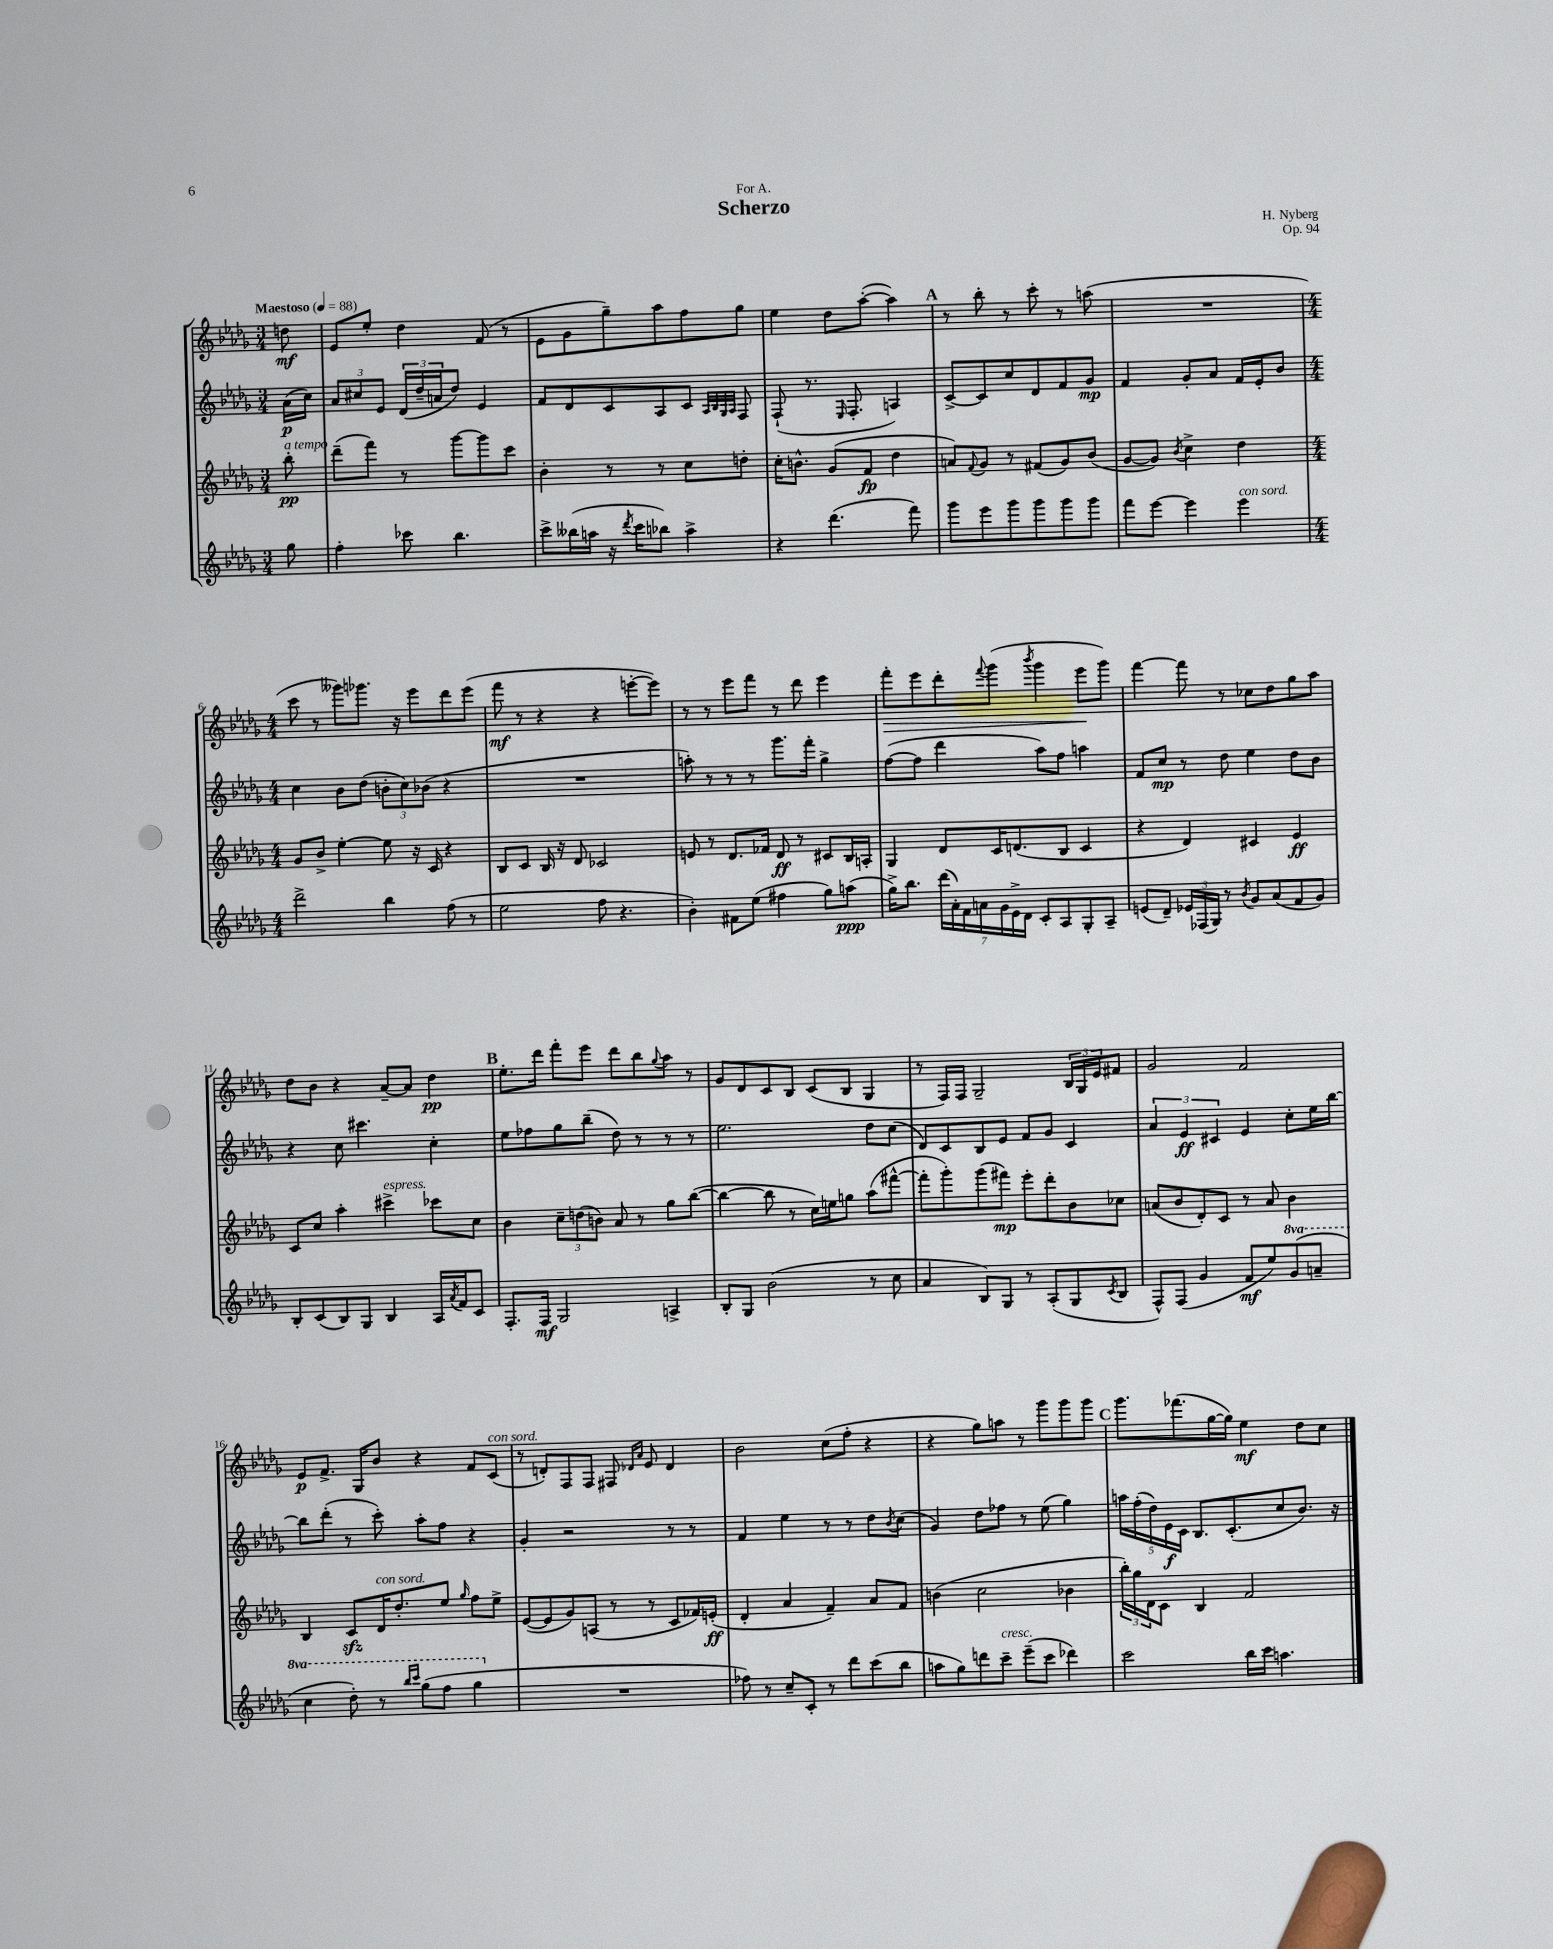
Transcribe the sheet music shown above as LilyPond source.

\header { title = "Scherzo" composer = "H. Nyberg" dedication = "For A." opus = "Op. 94" }
<<
\new StaffGroup <<
\new Staff = "s0" {
    \clef treble \key des \major \numericTimeSignature \time 3/4 \partial 8 \tempo "Maestoso" 4 = 88
    d''8\mf |
    ees'8 ees''8-. des''4 f'8( r8 |
    ees'8 ges'8 ges''8--) aes''8 f''8 ges''8 |
    ees''4 des''8 aes''8~-.( aes''4) |
    \mark \markup { \bold "A" } r8 bes''8-. r8 c'''8-. r8 a''8( |
    R2. |
    \numericTimeSignature \time 4/4 c'''8 r8 geses'''8) ges'''8. r16 ees'''8 des'''8 ees'''8( |
    f'''8\mf r8 r4 r4 e'''8~-. e'''8) |
    r8 r8 ees'''8 f'''8 r8 des'''8 ees'''4 |
    f'''8-.\> ees'''8 des'''8-. \appoggiatura { f'''8 } ges'''8( \acciaccatura { bes'''8 } ges'''4 ees'''8\! ges'''8) |
    f'''4~ f'''8 r8 ces''8 des''8 ges''8 aes''8 |
    des''8 bes'8 r4 aes'8~-- aes'8 des''4\pp |
    \mark \markup { \bold "B" } ees''8.-. des'''16 f'''8-. ees'''8 des'''8 bes''8 \appoggiatura { ges''8 } aes''8 r8 |
    ges'8 des'8 c'8 bes8 c'8( bes8 ges4 |
    r8 f16) f16 ges2-- \tuplet 3/2 { bes16 ges16 ees'16 } fis'8 |
    ges'2 f'2 |
    ees'8\p f'8.-> ges16 bes'8 r4 f'8 c'8^\markup { \italic "con sord." }( |
    r8 d'8-.) f8 f8 fis8 \grace { des'16 aes'16 } ees'8 des'4 |
    bes'2 c''8( f''8-. r4 |
    r4 ges''8) a''8 r8 ges'''8 ges'''8 ges'''8 |
    \mark \markup { \bold "C" } ges'''8. fes'''8.( ges''16~ ges''16) ees''4\mf des''8 c''8 \bar "|." |
}
\new Staff = "s1" {
    \clef treble \key des \major \numericTimeSignature \time 3/4 \partial 8
    aes'16\p( c''16) |
    \tuplet 3/2 { aes'8 cis''8 ees'8 } \tuplet 3/2 { des'16( des''16-- a'16 } des''8) ees'4 |
    f'8 des'8 c'8 aes8 c'8 \grace { aes32 bes32 ges32 aes32 } f8 |
    f8-!( r8. \grace { ees16 } f8.-. a4) |
    \mark \markup { \bold "A" } c'8~-> c'8 c''8 des'8 f'8 ges'8\mp |
    f'4 ges'8-. aes'8 f'16 ees'16-. bes'8 |
    \numericTimeSignature \time 4/4 c''4 bes'8 des''8( \tuplet 3/2 { b'8-. c''8) bes'8( } r4 |
    R1 |
    a''8-.) r8 r8 r8 ges'''8. f'''16-. ges''4-> |
    f''8~( f''8 des'''4 aes''8) f''8 a''4 |
    f'8 c''8\mp r8 des''8 ees''4 des''8 bes'8 |
    r4 c''8 cis'''4. c''4-. |
    \mark \markup { \bold "B" } ees''8 fes''8 ges''8 bes''8--( des''8) r8 r8 r8 |
    ees''2. des''8 c''8( |
    des'8) c'8 bes8 ees'8 f'8 ges'8 c'4 |
    \tuplet 3/2 { aes'4 ees'4\ff cis'4 } ees'4 c''8-. ees''16 bes''16~ |
    bes''8 des'''8-.( r8 c'''8-.) aes''8-. f''8 r4 |
    ges'4-. r2 r8 r8 |
    f'4 ees''4 r8 r8 des''8 \acciaccatura { bes'8 } c''8( |
    ges'4) des''8 fes''8 r8 ees''8( ges''4) |
    \mark \markup { \bold "C" } \tuplet 5/4 { a''16 f''16-.( des''16) ees'16\f c'16 } bes8. c'8.-.( c''8 bes'8.) r16 \bar "|." |
}
\new Staff = "s2" {
    \clef treble \key des \major \numericTimeSignature \time 3/4 \partial 8
    bes''8-.\pp^\markup { \italic "a tempo" } |
    des'''8--( f'''8) r8 ges'''8~ ges'''8 c'''8 |
    bes'4-. r8 r8 c''8 d''8-. |
    c''16-. b'8.-^ ges'8( f'8\fp des''4 |
    \mark \markup { \bold "A" } a'8) \appoggiatura { f'8 } ges'8 r8 fis'8( ges'8) bes'8( |
    ges'8~ ges'8) \acciaccatura { bes'8 } c''4-> des''4 |
    \numericTimeSignature \time 4/4 ges'8 bes'8-> ees''4~-. ees''8 r16 c'16 r4 |
    bes8 c'8 bes16 r16 des'8 ces'2 |
    e'8 r8 des'8. fes'16 des'8\ff r8 cis'8 bes16 a16-. |
    ges4 des'8 c'16 d'8.( bes8 c'4 |
    r4 des'4) cis'4 ees'4\ff |
    c'8 c''8 aes''4-. cis'''4->^\markup { \italic "espress." } ces'''8 c''8 |
    \mark \markup { \bold "B" } bes'4 \tuplet 3/2 { c''8-- d''8( b'8) } aes'8 r8 ges''8 bes''8~( |
    bes''4~ bes''8 r8 c''16) e''16 g''8 aes''8( fis'''8~-^ |
    fis'''8-. ges'''8-.) ges'''8( fis'''8\mp) ees'''8-. des'''8-. bes'8 ces''8 |
    a'8( bes'8 des'8-.) c'8 r8 a'8 bes'4 |
    bes4 c'8\sfz des'16^\markup { \italic "con sord." } des''8.-. ees''8 \grace { ges''16 } f''8 ees''8-> |
    ees'8~( ees'8 ges'8) a8( r8 r8 c'8 fes'16) e'16-.\ff( |
    des'4-. aes'4 f'4--) aes'8 f'8 |
    b'4( c''2 bes'4 |
    \mark \markup { \bold "C" } \tuplet 3/2 { bes''16-.) ges''16 des'16 } c'8 bes4 f'2 \bar "|." |
}
\new Staff = "s3" {
    \clef treble \key des \major \numericTimeSignature \time 3/4 \set Staff.ottavationMarkups = #ottavation-simple-ordinals \partial 8
    ges''8 |
    f''4-. ces'''8 bes''4. |
    c'''8-> beses''16( a''16 r16 \acciaccatura { des'''8 } c'''16 bes''8) a''4-> |
    r4 des'''4.( f'''8) |
    \mark \markup { \bold "A" } ges'''8 ees'''8 ges'''8 ges'''8 ges'''8 ges'''8 |
    f'''8 ees'''8~ ees'''4 ees'''4^\markup { \italic "con sord." } |
    \numericTimeSignature \time 4/4 des'''2-> bes''4 f''8( r8 |
    ees''2 f''8 r4. |
    bes'4-.) fis'8 ees''8( fis''4 ges''8) a''8\ppp( |
    ges''16->) bes''8. \tuplet 7/4 { des'''16( aes'16-.) f'16 a'16 ges'16 ees'16-> des'16 } c'8-. aes8 ges8-. aes8-- |
    e'8( des'8--) \tuplet 3/2 { ees'16 fes16( ges16) } r8 \acciaccatura { bes'8 } ges'8 aes'8( f'8 ges'8) |
    bes8-. c'8( bes8) ges8 bes4 aes16 \acciaccatura { aes'8 } f'16 c'8 |
    \mark \markup { \bold "B" } f8.-. f16\mf ges2 a4-> |
    bes8-. ges8 bes'2( r8 c''8 |
    aes'4 bes8) ges8 r8 aes8-.( ges8 \acciaccatura { c'8 } bes8 |
    f8-^) f8( ges'4 f'8\mf ees''8) \ottava #1 ges''8( a''8-- |
    c'''4 des'''8-.) r8 \grace { bes'''16 c''''16 } ges'''8( f'''8 ges'''4 \ottava #0 |
    R1 |
    fes''8) r8 c''8-- c'8-. r8 des'''8 c'''8( bes''8 |
    a''8 ges''8) d'''8 c'''8--^\markup { \italic "cresc." } ees'''8--( c'''8 des'''4) |
    \mark \markup { \bold "C" } c'''2 bes''16 c'''16 a''4. \bar "|." |
}
>>
>>
